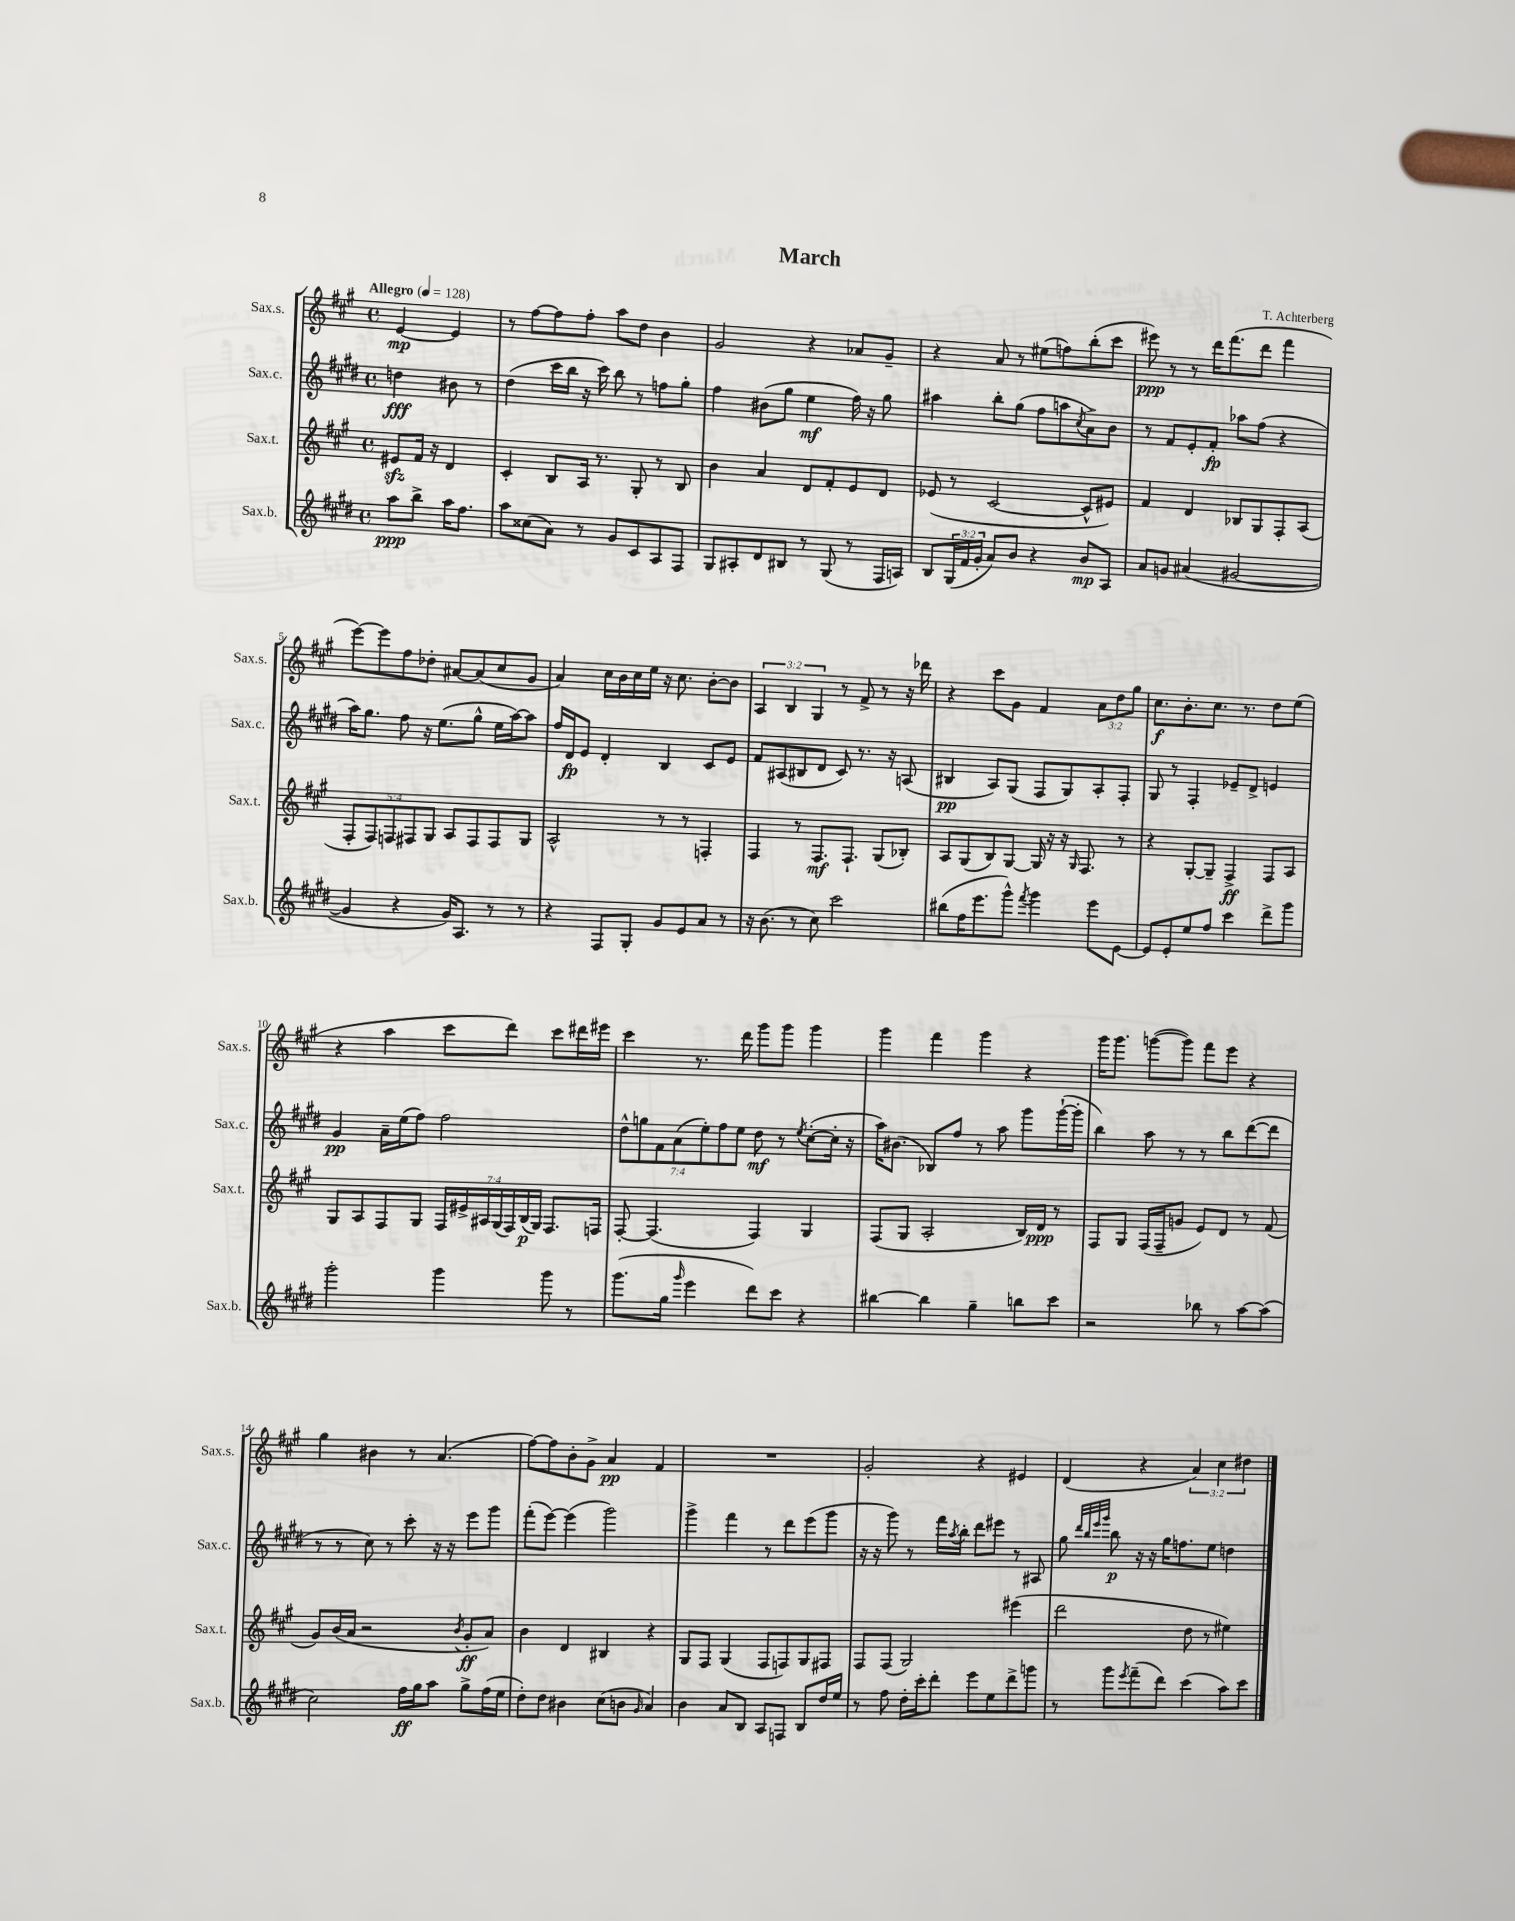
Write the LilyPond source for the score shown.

\header { title = "March" composer = "T. Achterberg" }
<<
\new StaffGroup <<
\new Staff = "s0" \with { instrumentName = "Sax.s." shortInstrumentName = "Sax.s." } {
    \clef treble \key a \major \defaultTimeSignature \time 4/4 \override Staff.TupletNumber.text = #tuplet-number::calc-fraction-text \partial 2 \tempo "Allegro" 4 = 128
    e'4~\mp e'4 |
    r8 fis''8~ fis''8 fis''8-. a''8 d''8 b'4 |
    gis'2 r4 aes'8 gis'8-- |
    r4 a'8 r8 eis''8( f''8) b''8-.( cis'''8 |
    eis'''8\ppp) r8 r8 d'''16 fis'''8.( d'''8 fis'''4 |
    e'''8~) e'''8 fis''8 des''8-. ais'8~ ais'8( cis''8 gis'8 |
    a'4) cis''16 b'16 cis''16 e''16 r16 cis''8. b'8~-. b'8 |
    \tuplet 3/2 { a4 b4 gis4 } r8 fis'8-> r8 r16 des'''16 |
    r4 cis'''8 gis'8 fis'4 \tuplet 3/2 { a'8 d''8 gis''8 } |
    cis''8.\f b'8.-. cis''8. r8. d''8 e''8( |
    r4 a''4 cis'''8 d'''8) cis'''8 dis'''16 eis'''16 |
    cis'''4 r8. d'''16 gis'''8 gis'''8 gis'''4 |
    gis'''4 fis'''4 gis'''4 r4 |
    gis'''16 gis'''8. g'''8~( g'''8) fis'''8 e'''8 r4 |
    gis''4 bis'4 r8 a'4.( |
    fis''8~) fis''8 b'8-. gis'8-> a'4\pp fis'4 |
    R1 |
    gis'2-. r4 eis'4 |
    d'4( r4 \tuplet 3/2 { a'4) cis''4 dis''4 } \bar "|." |
}
\new Staff = "s1" \with { instrumentName = "Sax.c." shortInstrumentName = "Sax.c." } {
    \clef treble \key e \major \defaultTimeSignature \time 4/4 \override Staff.TupletNumber.text = #tuplet-number::calc-fraction-text \partial 2
    d''4\fff bis'8 r8 |
    dis''4( cis'''16 b''16 r16 cis'''16) b''8 r8 f''8 gis''8-. |
    fis''4 bis'8( gis''8 e''4\mf fis''16) r16 gis''8 |
    ais''4 b''8-. gis''8( fis''8 a''8 \acciaccatura { cis''8 } a'8->) b'8 |
    r8 fis'8 e'8-. fis'8-.\fp aes''8 fis''8( r4 |
    a''16) gis''8. fis''8 r16 e''8.( gis''8-^ e''16 a''16~) a''8 |
    fis''16 dis'16\fp e'8 dis'4-. b4 cis'8 e'8 |
    fis'8 ais8( bis8 dis'8 cis'8) r8. r16 a8( |
    bis4\pp a8) gis8( fis8 gis8) a8-. fis8-. |
    gis8 r8 fis4-. ees'8-- dis'8-> e'4 |
    gis'4\pp a'16-- e''16( fis''8) fis''2 |
    \tuplet 7/4 { dis''8-^ g''8 fis'8 a'8( e''8-.) fis''8 e''8 } dis''8\mf r8 \acciaccatura { e''8 } cis''8~-.( cis''16-. r16 |
    a''16) bis'8.( bes8) fis''8 r8 a''8 gis'''8 gis'''16~-!( gis'''16-. |
    b''4) a''8 r8 r8 b''8 dis'''8~( dis'''8 |
    r8 r8 cis''8) r8 cis'''8-. r16 r16 e'''8 gis'''8 |
    fis'''8-.( e'''8~) e'''4( gis'''2) |
    gis'''4-> fis'''4 r8 dis'''8 e'''8( gis'''8 |
    r16 r16 gis'''8) r8 fis'''16 \acciaccatura { a''8 } b''16-. dis'''8 eis'''8 r8 ais8 |
    gis''8 \grace { dis'''32 b''32 e'''32 gis'''32 } b''8\p r16 r16 gis''16 f''8. e''8 d''4 \bar "|." |
}
\new Staff = "s2" \with { instrumentName = "Sax.t." shortInstrumentName = "Sax.t." } {
    \clef treble \key a \major \defaultTimeSignature \time 4/4 \override Staff.TupletNumber.text = #tuplet-number::calc-fraction-text \partial 2
    eis'8\sfz fis'16 r16 d'4 |
    cis'4-. b8 a16 r8. gis8-. r8 b8 |
    b'4 a'4 d'8 fis'8-. e'8 d'8 |
    ees'8( r8 cis'2~ cis'8-^ eis'8) |
    fis'4 d'4 bes8 gis8 fis8-. a8( |
    \tuplet 5/4 { fis8-. fis8) f8 fis8 gis8 } a8 fis8 fis8 gis8 |
    a2-^ r8 r8 f4-. |
    fis4 r8 fis8.\mf fis8.-! gis8( bes8-.) |
    a8 gis8( b8) gis8~ gis16 r16 r16 \grace { gis16 } fis8. r8 |
    r4 gis8~-. gis8-- fis4->\ff fis8 a8 |
    gis8 a8 fis8 gis8 \tuplet 7/4 { fis16 eis'16-> ais16 gis16( fis16) b16\p( gis16) } fis8. f16 |
    fis8~-. fis4.( fis4) gis4 |
    fis8( gis8 a2-. b16) d'16\ppp r8 |
    fis8 gis8 fis16( fis16-- g'8 e'8) d'8 r8 fis'8( |
    gis'8) b'16( a'16 r2 \acciaccatura { b'8 } gis'8-.\ff a'8) |
    b'4 d'4 bis4 r4 |
    gis8 fis8 gis4( fis8 f8) gis8 fis8 |
    fis8 fis8( gis2) eis'''4( |
    d'''2 d''8 r8 eis''4) \bar "|." |
}
\new Staff = "s3" \with { instrumentName = "Sax.b." shortInstrumentName = "Sax.b." } {
    \clef treble \key e \major \defaultTimeSignature \time 4/4 \override Staff.TupletNumber.text = #tuplet-number::calc-fraction-text \partial 2
    a''8\ppp b''8-> a''16 fis''8. |
    a''8 cisis''8( a'8) r8 gis'8 cis'8 a8 fis8 |
    gis8 ais8-. dis'8 bis8 r8 gis8( r8 fis16 a16) |
    b8 \tuplet 3/2 { gis16( fis'16 gis'16-. } a'8) b'8 r4 b'8\mp a8 |
    a'8 g'8 ais'4( gis'2~ |
    gis'4 r4 gis'16) a8. r8 r8 |
    r4 fis8 gis8-. gis'8 e'8 a'8 r8 |
    r16 b'8.( r8 cis''8) cis'''2 |
    bis''8( fis''16 e'''8. gis'''8-^) \acciaccatura { fis'''8 } gis'''4 e'''8 e'8~ |
    e'8 e'8-. e''8 fis''8 cis'''4 dis'''8-> gis'''8 |
    gis'''2-. gis'''4 gis'''8 r8 |
    gis'''8.( gis''16 \grace { gis'''16 } e'''4 dis'''8) cis'''8 r4 |
    bis''4~ bis''4 gis''4-- b''8 cis'''8 |
    r2 bes''8 r8 a''8~ a''8( |
    cis''2) fis''16\ff gis''16 a''8 gis''8-> fis''16( e''16 |
    dis''8-.) dis''8 bis'4 cis''8( b'8 \grace { gis'16 } a'4) |
    b'4 a'8 b8 a8 f8 b8 dis''16 e''16 |
    r8 fis''8 dis''16-. cis'''16-. dis'''8-. e'''8 e''8 dis'''8-> g'''8 |
    r8 gis'''8 \acciaccatura { e'''8 } fis'''8--( dis'''8) cis'''4( a''8) cis'''8 \bar "|." |
}
>>
>>
